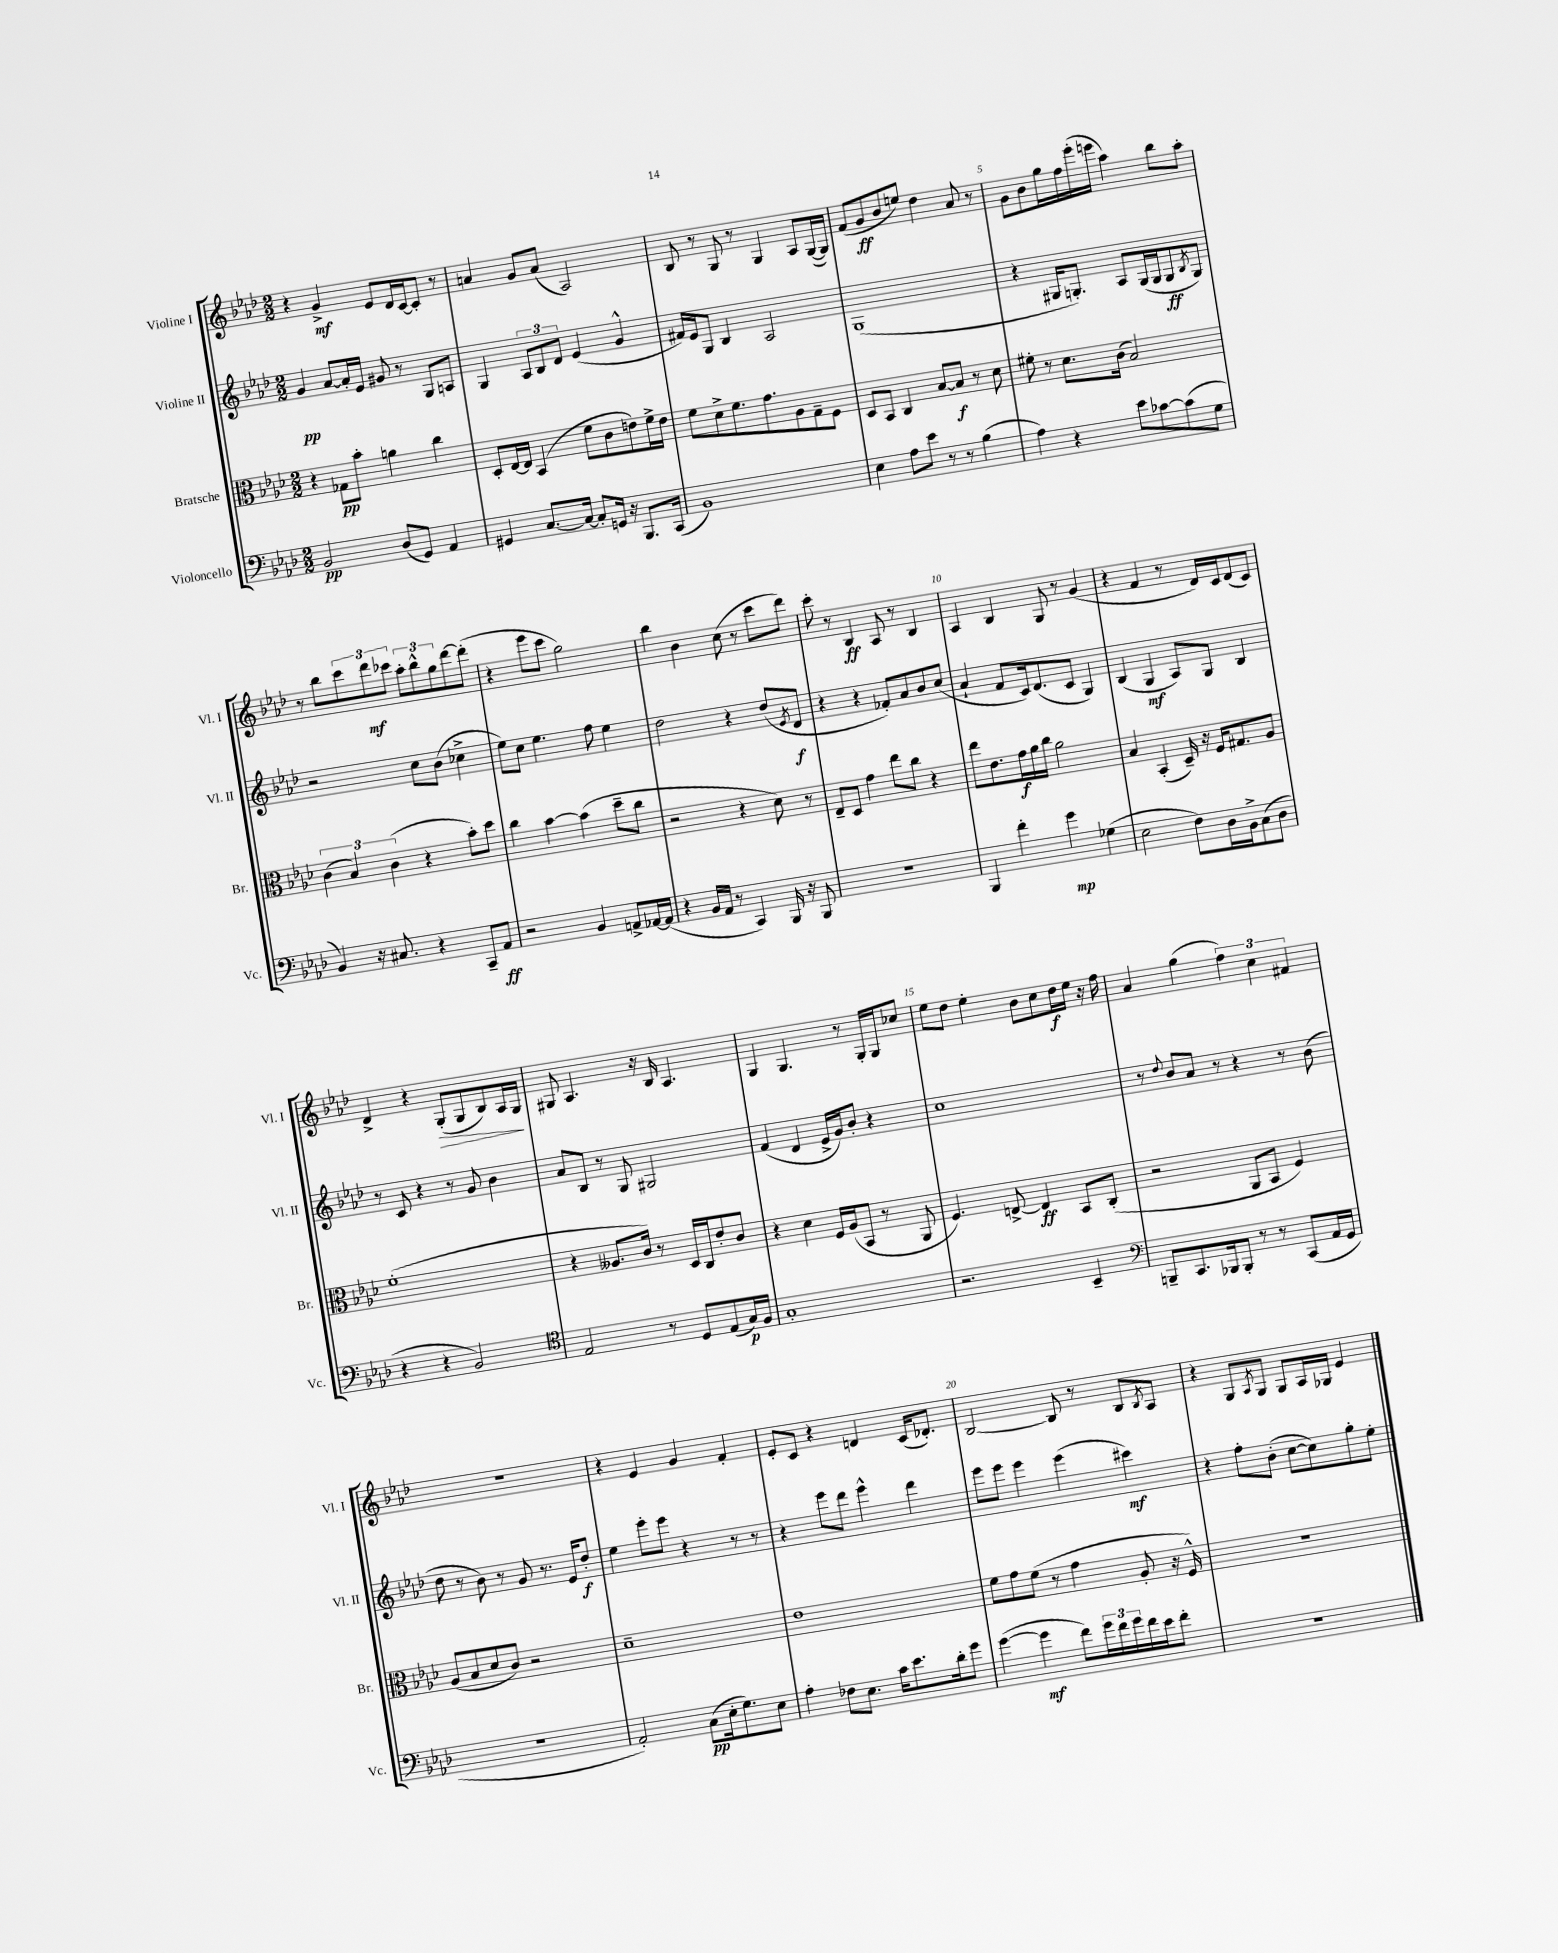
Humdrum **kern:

**kern	**kern	**kern	**kern
*staff4	*staff3	*staff2	*staff1
*clefF4	*clefC3	*clefG2	*clefG2
*k[b-e-a-d-]	*k[b-e-a-d-]	*k[b-e-a-d-]	*k[b-e-a-d-]
*M2/2	*M2/2	*M2/2	*M2/2
2BB-	4r	4g	4r
.	8G-	[8a-	4g^
.	8b-'	16a-']	.
.	.	16e-	.
(8D-	4a	8g#	8e-
8GG)	.	8r	16d-
.	.	.	[16c
4AA-	4cc	8G	8c']
.	.	8A	8r
=	=	=	=
4GG#	8D-'	4G	4a
.	[16E-	.	.
.	16E-]	.	.
[8.C	(4BB-	12A-	8g
.	.	12B-	.
.	.	.	(8a
.	.	12d-	.
16C_	.	.	.
8C']	8f	(4e-	2A-)
16GG	8c	.	.
16r	.	.	.
8.BBB-	8e)	4g^^	.
.	16f^	.	.
(16CC	16e	.	.
=	=	=	=
1BB-)	8f	16f#)	8B-
.	.	16e-	.
.	8d-^	8G	8r
.	8.f	4B-	8G
.	.	.	8r
.	8.g	.	.
.	.	2A-	4G
.	8A-	.	.
.	8G~	.	8A-
.	8F	.	([16G
.	.	.	16G])
=	=	=	=
4E-	8D-	(1G	(8f
.	8BB-	.	8g
8A-	4C	.	8b-
8e-	.	.	8ee)
8r	[8B-	.	4dd-
8r	8B-]	.	.
(4B-	8r	.	8a-
.	8d-	.	8r
=	=	=	=
4A-)	8f#'	4r	8g
.	8r	.	8b-
4r	8.d-	16G#	16gg
.	.	8.G')	16ff
.	.	.	(16eee-'
.	(16c	.	16eee
8e-	2B-)	8A-	4aa-)
[8c-	.	(16G	.
.	.	16G	.
(8c-]	.	8G	8bb-
.	.	8qB-	.
8G	.	8G)	8aa-'
=	=	=	=
4BB-)	(6c	2r	8r
.	.	.	8bb-
.	6B-)	.	.
16r	.	.	12ccc
8.C#	.	.	.
.	(6c	.	12ddd-
.	.	.	12ccc-
4r	4r	8cc	12aa-'
.	.	.	12bb-^^
.	.	(8b-	.
.	.	.	12gg
8CC~	8b-')	4cc-^	[8ddd-
8AA-	8dd-	.	(8ddd-']
=	=	=	=
2r	4cc	8ee-)	4r
.	.	8cc	.
.	[4b-	4.ee-	8eee-
.	.	.	8ccc
4BB-	(4b-]	.	2gg)
.	.	8ff	.
8AA^	8dd-~	4ee-	.
[16AA-	8cc	.	.
(16AA-]	.	.	.
=	=	=	=
4r	2r	2dd-	4bb-
16BB-	.	.	4b-
16AA-	.	.	.
8r	.	.	.
4CC)	4r	4r	(8cc
.	.	.	8r
16BBB-	8d-)	(8dd-	8ccc
16r	.	.	.
.	.	8qe-	.
8BBB-	8r	8d-	8ddd-)
=	=	=	=
1r	8E-~	4r	8ccc'
.	8D-	.	8r
.	4g	4r	4B-
.	8ee-	8f-')	8A-
.	8cc	8a-	8r
.	4r	8b-	4B-
.	.	(8cc	.
=	=	=	=
4BBB-	8ee-	4a-`	4A-
.	8.e-	.	.
4f'	.	8f	4B-
.	16g	.	.
.	16a-	16c)	.
.	16cc	(8.d-	.
4g	2a-	.	8G
.	.	8c	8r
(4G-	.	4G)	(4g
=	=	=	=
2E-	4B-	(4B-	4r
.	(4BB-'	4G	4f
8F)	16D-~)	8A-)	8r
.	16r	.	.
16D-	16F	8G	16d-)
16BB-^	8.G#	.	16c
(8C	.	4B-	(8d-
8D-	8A-	.	8c)
=	=	=	=
4r	(1f'	8r	4d-^
.	.	8c	.
4r	.	4r	4r
2BB-)	.	8r	(8G'
.	.	8g	8G
.	.	4b-	8B-)
.	.	.	16A-
.	.	.	16G
=	=	=	=
*clefC4	*	*	*
2E-	4r	8a-	8G#
.	.	8B-	4.A-
.	8.A--	8r	.
.	.	8G	.
.	16c)	.	.
8r	8r	2G#	16r
.	.	.	16B-
8D-	16D-	.	4.A-
.	16C	.	.
(8E-	8e-'	.	.
16G)	8c	.	.
16F	.	.	.
=	=	=	=
1G'	4r	(4f	4G
.	4d-	4d-	4.G
.	16F	16e-^	.
.	(16A-	16g)	.
.	8BB-	8b-'	8r
.	8r	4r	16G'
.	.	.	16G
.	8AA-	.	8cc-
=	=	=	=
2.r	4.F)	1cc	8ee-
.	.	.	8dd-
.	.	.	4ee-'
.	[8E^	.	.
.	4E]	.	8b-
.	.	.	8cc
4BB-~	8BB-	.	16dd-
.	.	.	16ee-
.	(8C'	.	16r
.	.	.	16ff
=	=	=	=
*clefF4	*	*	*
8BBB~	2r	8r	4a-
.	.	8qqdd-	.
8.CC	.	8b-	.
.	.	8a-	(4gg
16BBB-	.	.	.
8BBB-'	.	8r	.
8r	8AA-	4r	6ff)
8r	8BB-	.	.
.	.	.	6cc
(8CC	4F)	8r	.
.	.	.	6f#
16AA-	.	(8b-	.
16GG	.	.	.
=	=	=	=
1r	(8A-	8dd-	1r
.	8B-	8r	.
.	8d-	8b-)	.
.	8c)	8r	.
.	2r	8g	.
.	.	8.r	.
.	.	16e-	.
.	.	8dd-'	.
=	=	=	=
2AA-')	1d-~	4ee-	4r
.	.	8eee-'	4e-
.	.	8eee-	.
(8C	.	4r	4g
16E-'	.	.	.
8.G)	.	.	.
.	.	8r	4f'
8E-	.	8r	.
=	=	=	=
4A-'	1e-	4r	8e-'
.	.	.	8c
8F-	.	8eee-	4r
8.E-	.	8ddd-	.
.	.	4eee-^^	4d
16c	.	.	.
8.e-	.	.	.
.	.	4ddd-	(16c
16d-'	.	.	8.d-')
8g	.	.	.
=	=	=	=
([4g	8f	8eee-	[2B-
.	8g	8eee-	.
4g]	(8f	4eee-	.
.	8r	.	.
8f)	4g	(4eee-	8B-]
24g	.	.	8r
24f	.	.	.
24g	.	.	.
16f	8A-'	4ccc#)	8B-
16e-	.	.	.
.	.	.	8qB-
8f'	16r	.	8A-
.	16F^^)	.	.
=	=	=	=
1r	1r	4r	4r
.	.	8ff'	8G
.	.	.	8qA-
.	.	(8b-'	8G
.	.	[8cc	8G
.	.	8cc])	16A-
.	.	.	16G-
.	.	8gg'	4e-
.	.	8ee-'	.
==	==	==	==
*-	*-	*-	*-
